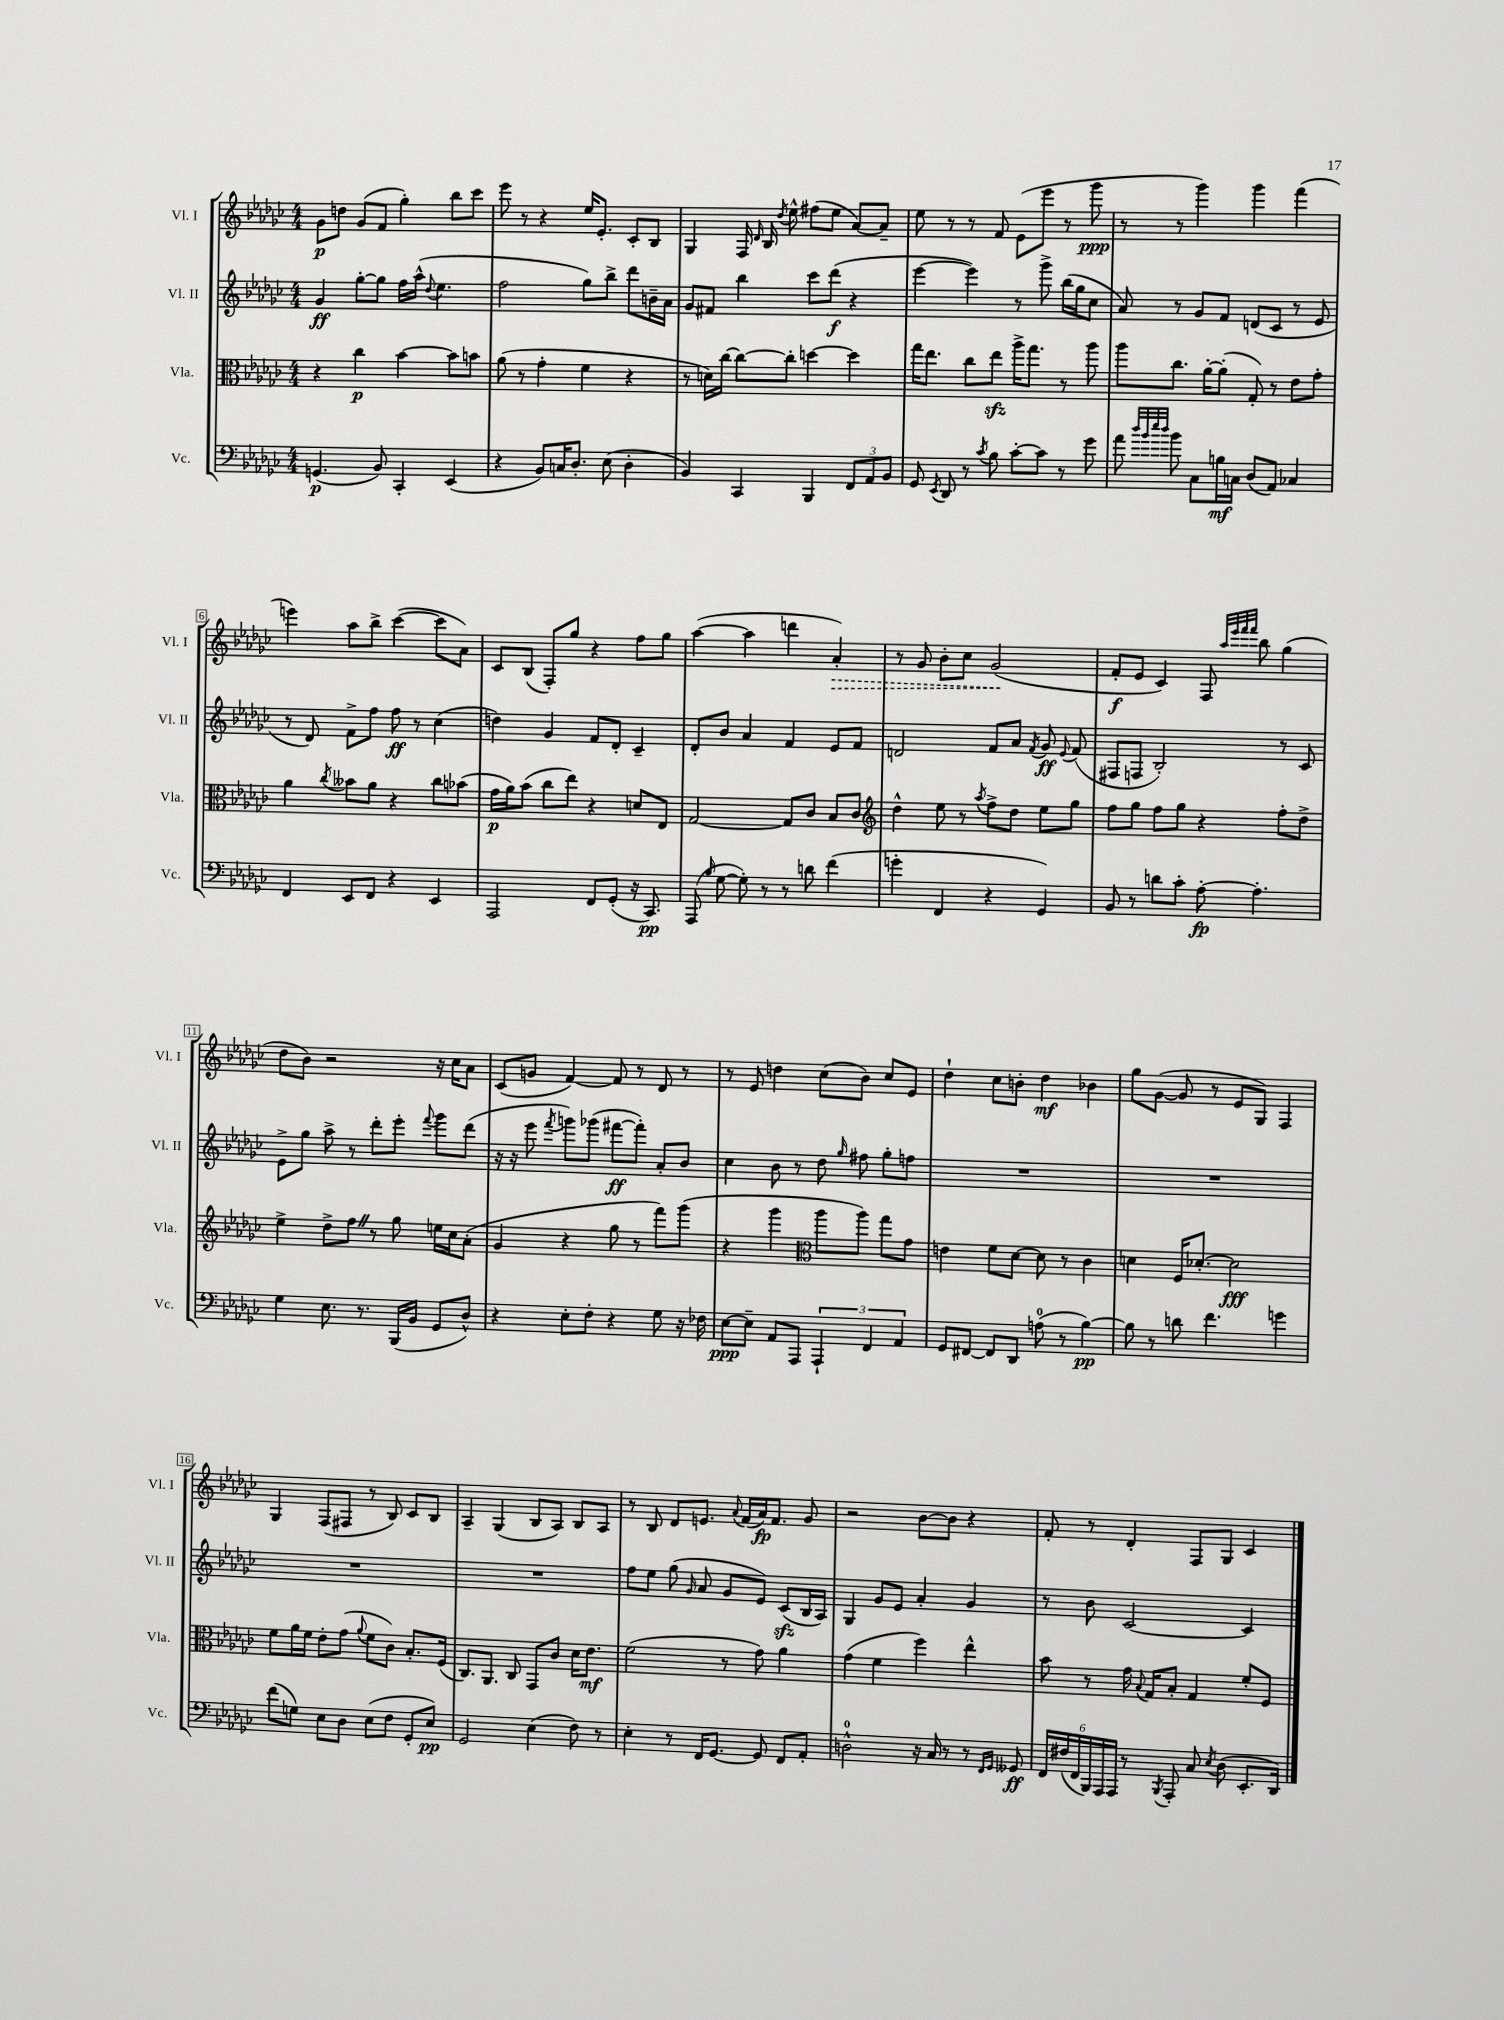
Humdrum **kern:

**kern	**kern	**kern	**kern
*staff4	*staff3	*staff2	*staff1
*clefF4	*clefC3	*clefG2	*clefG2
*k[b-e-a-d-g-c-]	*k[b-e-a-d-g-c-]	*k[b-e-a-d-g-c-]	*k[b-e-a-d-g-c-]
*M4/4	*M4/4	*M4/4	*M4/4
(4.GG	4r	4g-	8g-
.	.	.	8dd
.	4cc-	[8gg-'	(8g-
8BB-)	.	8gg-]	8f
4CC-'	[4b-	16ff	4gg-')
.	.	(16aa-^^	.
.	.	8qqdd-	.
.	.	4.ee-	.
(4EE-	8b-]	.	8bb-
.	8b	.	8ccc-
=	=	=	=
4r	(8a-	2ff	8eee-
.	8r	.	8r
8BB-)	4g-'	.	4r
16C	.	.	.
8.D-'	.	.	.
.	4f	8gg-)	16ee-
.	.	.	8.e-'
(8E-	.	8bb-^	.
4D-'	4r	8ddd-	8c-'
.	.	16b~	8B-
.	.	16a-	.
=	=	=	=
4BB-)	8r	8g-	4G-
.	16d)	8f#	.
.	[16cc-	.	.
4CC-	8cc-_	4bb-	16F
.	.	.	16qqd-
.	.	.	16B-
.	.	.	8qdd-
.	8cc-']	.	8ee-^^
4BBB-	[4dd	8ccc-	(8ff#
.	.	(8ddd-	8ee-
12FF	4dd]	4r	[8a-)
12AA-	.	.	.
.	.	.	8a-~]
12BB-	.	.	.
=	=	=	=
8GG-	16gg-	[4eee-	8ee-
.	8.ee-	.	.
8qEE-	.	.	.
8DD-	.	.	8r
8r	8cc-	4eee-])	8r
8qc-	.	.	.
8B-	8ee-	.	8f
[8c-'	16aa-^	8r	(8e-
.	8.gg-	.	.
8c-]	.	8ggg-^	8eee-
8r	8r	(16bb-	8r
.	.	16gg-	.
8g-	8aa-	8cc-	8ggg-
=	=	=	=
8a-	8aa-	8a-)	8r
32qqdd-	.	.	.
32qqb-	.	.	.
32qqee-	.	.	.
32qqdd-	.	.	.
8b-	8.cc-	8r	8r
8C-	.	8g-	4ggg-)
.	[16a-'	.	.
16B	(8a-']	8f	.
16C	.	.	.
(8D-	8G-')	(8d	4ggg-
8AA-)	8r	8c-	.
4C-	8e-	8r	(4fff
.	8g-'	8e-	.
=	=	=	=
4FF	4a-	8r	4eee)
.	.	8d-)	.
.	8qcc-	.	.
8EE-	8b--	8f^	8aa-
8FF	8a-	8ff	8bb-^
4r	4r	8ff	([4ccc-
.	.	8r	.
4EE-	8cc-	(4cc-	8ccc-]
.	(8b-	.	8a-)
=	=	=	=
2AAA-	16g-	4dd)	8c-
.	16a-)	.	.
.	(8b-	.	(8B-
.	8cc-	4g-	8F')
.	8ee-)	.	8gg-
8FF	4r	8f	4r
(8GG-'	.	8d-'	.
16r	8d	4c-~	8ff
8.CC-)	.	.	.
.	8E-	.	8gg-
=	=	=	=
(8AAA-	[2G-	8d-'	([4aa-
16qqB-	.	.	.
[8G-	.	8b-	.
8G-'])	.	4a-	4aa-]
8r	.	.	.
8r	8G-]	4f	4ddd
8d	8c-	.	.
(4f	8B-	8e-	4a-')
.	8c-	8f	.
=	=	=	=
*	*clefG2	*	*
4g'	4dd-^^	2d	8r
.	.	.	8g-
4FF	8ee-	.	8b-'
.	8r	.	8cc-
.	8qaa-	.	.
4r	8ff^	8f	(2g-
.	8dd-	8a-	.
.	.	8qf	.
4GG-)	8ee-	8g-	.
.	.	8qqe-	.
.	8gg-	(8f	.
=	=	=	=
8BB-	8ff	8F#	8f'
8r	8gg-	8F	8e-
8d	8ff	2B-')	4c-)
8c-'	8gg-	.	.
[8A-'	4r	.	8F
.	.	.	32qqaa-
.	.	.	32qqeee-
.	.	.	32qqfff
.	.	.	32qqfff
4.A-']	.	.	8bb-
.	8ff'	8r	(4gg-
.	8dd-^	8c-	.
=	=	=	=
4G-	4ee-^	8e-^	8dd-
.	.	8gg-	8b-)
8.E-	8dd-^	8aa-^	2r
.	8ff	8r	.
8.r	.	.	.
.	8r	8ddd-'	.
(16BBB-	8gg-	8eee-'	.
16BB-	.	.	.
.	.	8qqfff	.
8GG-	16ee	8ggg-	16r
.	16cc-	.	16cc-
8D-^^)	(8a-'	(8ddd-	8a-
=	=	=	=
4r	4g-	16r	(8c-
.	.	16r	.
.	.	8eee-	8g
.	.	8qfff	.
8E-'	4r	8ggg)	[4f)
8F'	.	(8ggg-	.
4r	8gg-	[8fff#	8f]
.	8r	8fff#'])	8r
8G-	8fff)	8a-'	8d-
16r	(8ggg-	8b-	8r
16F-	.	.	.
=	=	=	=
[8E-	4r	4cc-	8r
8E-~]	.	.	8e-
8AA-	4ggg-	8b-	4dd
8AAA-	.	8r	.
*	*clefC3	*	*
6AAA-`	8aa-	8dd-	(8cc-
.	.	16qqgg-	.
.	8aa-)	8ff#	8b-)
6FF	.	.	.
.	8gg-	8gg-'	8cc-
6AA-	.	.	.
.	8g-	8ff	8e-
=	=	=	=
8GG-	4e	1r	4dd-`
[8FF#	.	.	.
8FF#]	8f	.	8cc-
8DD-	[8d-	.	8b'
(8A	8d-]	.	4dd-
8r	8r	.	.
[4B-)	4c-	.	4b-
=	=	=	=
8B-]	4d	1r	8gg-
8r	.	.	([8g-
8d	16F	.	8g-]
.	[8.d-'	.	.
4.f	.	.	8r
.	2d-]	.	8e-
.	.	.	8G-)
4g	.	.	4F
=	=	=	=
(8f	8f	1r	4G-
8G)	16a-	.	.
.	16f	.	.
8E-	8e-'	.	(8F
8D-	(8g-	.	8F#
.	8qqa-	.	.
(8E-	8f	.	8r
8F	8c-)	.	8B-)
8GG-'	8.B-'	.	8c-
8E-)	.	.	8B-
.	(16F	.	.
=	=	=	=
2GG-	8.C-)	1r	4A-~
.	8.AA-	.	.
.	.	.	(4G-
.	8C-	.	.
(4E-	8GG-	.	8B-
.	8c-	.	8A-)
8F)	16d-	.	8B-
.	8.e-	.	.
8r	.	.	8A-
=	=	=	=
4E-'	(2f	8ff	8r
.	.	8ee-	8B-
8r	.	(8gg-	8d-
.	.	16qqg-	.
16FF	.	8a-	8.e
[8.GG-	.	.	.
.	8r	8g-	.
.	.	.	8qqa-
.	.	.	(16f
8GG-]	8g-)	8e-)	16a-)
.	.	.	8.f
8FF	4a-	(8c-	.
8AA-'	.	16B-	8g-
.	.	16A-)	.
=	=	=	=
2D^^	(4g-	4G-	2r
.	4f	8g-	.
.	.	8e-	.
16r	4ff)	4a-'	[8b-
16C-	.	.	.
8r	.	.	8b-]
8r	4ee-^^	4g-	4r
16qqFF	.	.	.
16qqGG-	.	.	.
8GG--	.	.	.
=	=	=	=
24FF	8b-	8r	8f'
(24F#	.	.	.
24FF	.	.	.
24BBB-)	8r	8b-	8r
24AAA-	.	.	.
24AAA-	.	.	.
8r	16g-	[2c-	4d-'
.	8qqB-	.	.
.	16G-	.	.
8qBBB-	.	.	.
8AAA-'	8B-'	.	.
8C-	4G-	.	8F
8qE-	.	.	.
(8D-	.	.	8G-
8.EE-'	8f'	4c-]	4c-
.	8F	.	.
16DD-)	.	.	.
==	==	==	==
*-	*-	*-	*-
